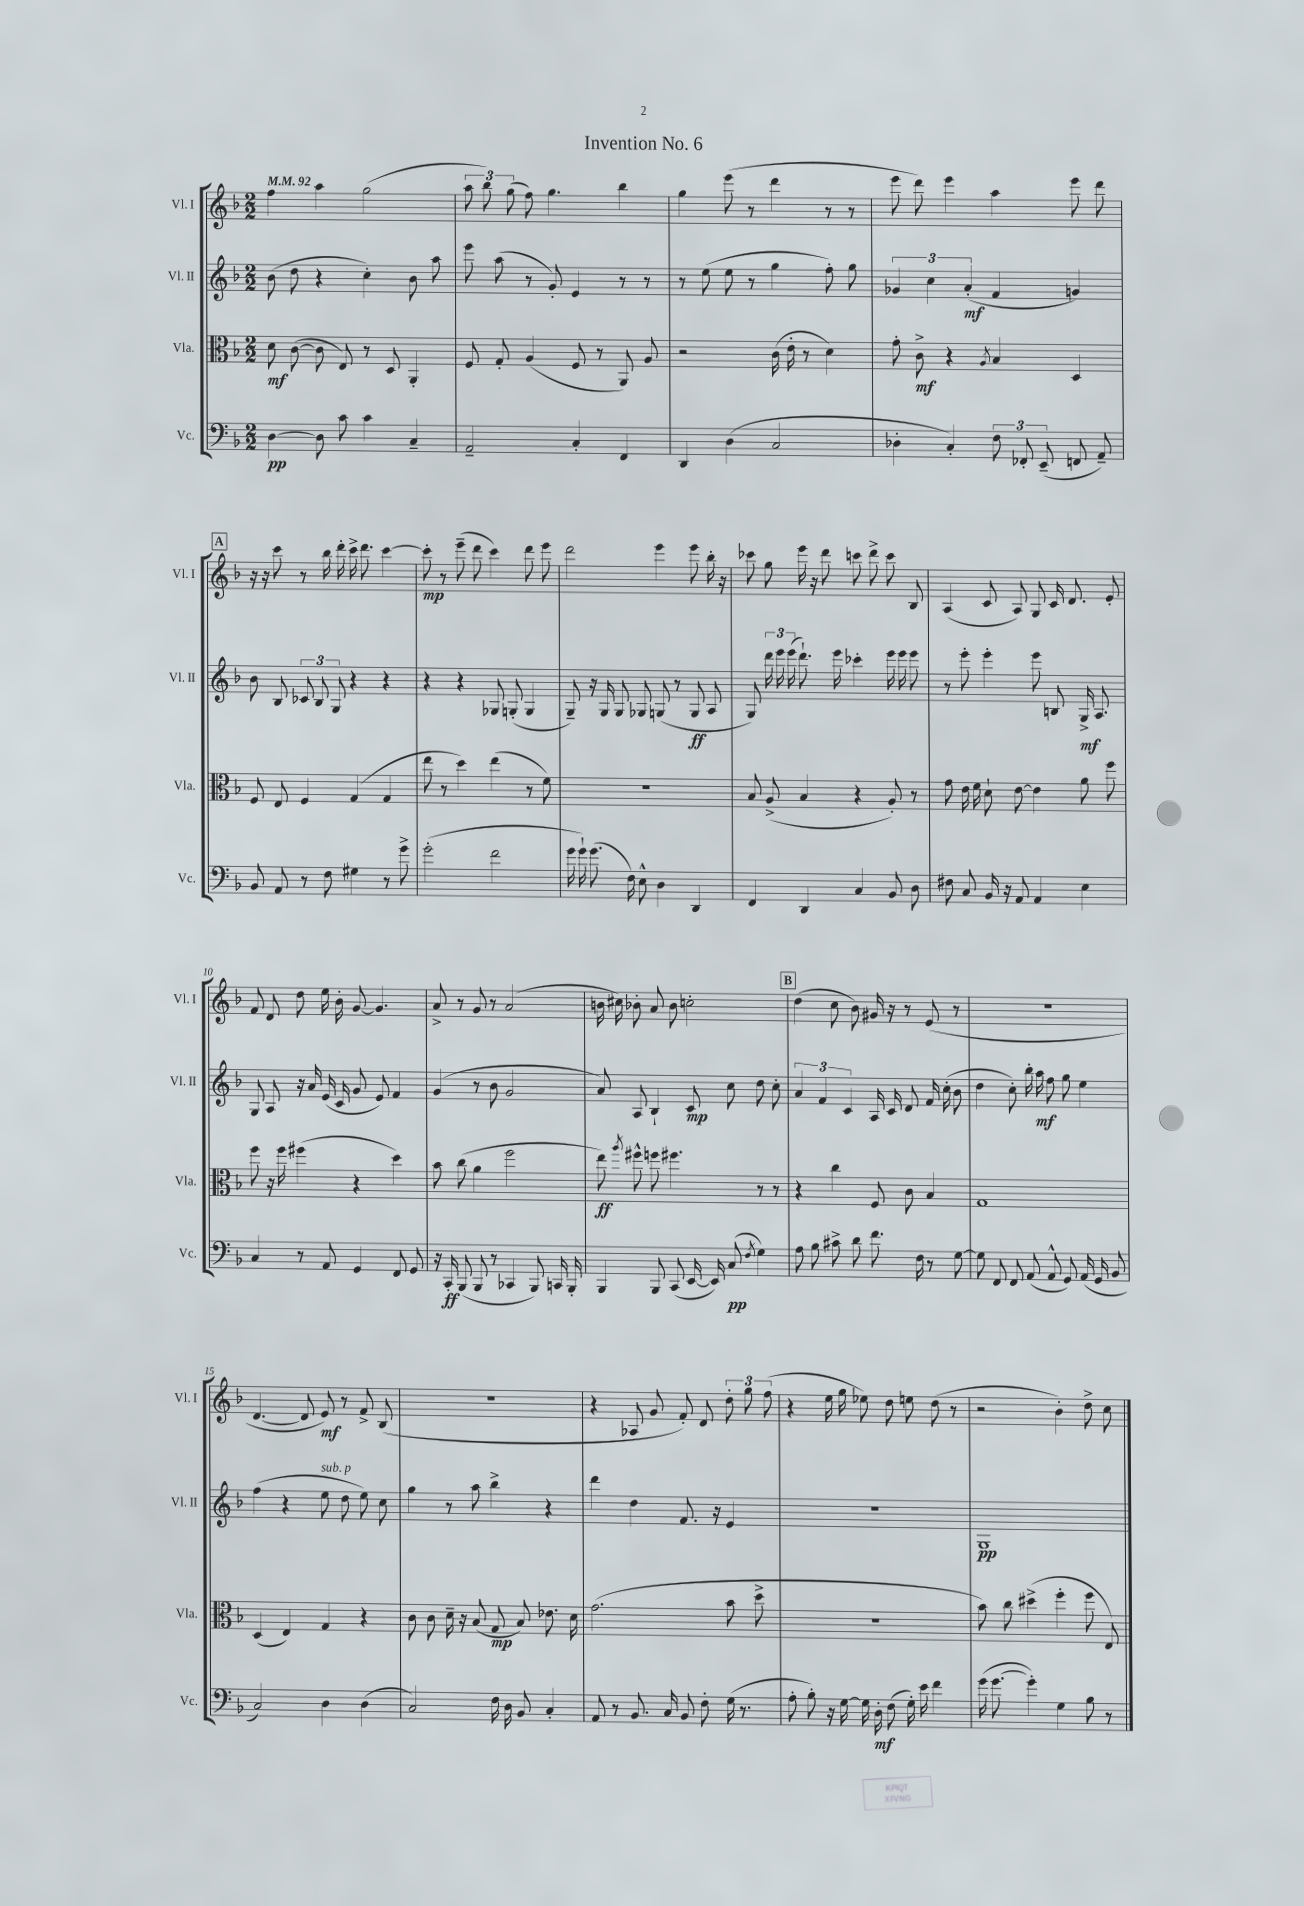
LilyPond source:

\header { title = "Invention No. 6" }
<<
\new StaffGroup <<
\new Staff = "s0" \with { instrumentName = "Vl. I" shortInstrumentName = "Vl. I" } {
    \clef treble \key f \major \numericTimeSignature \time 2/2 \tempo 4 = 92
    \autoBeamOff f''4 a''4 g''2( |
    \tuplet 3/2 { a''8 bes''8) g''8( } f''8) g''4. bes''4 |
    g''4 e'''8( r8 d'''4 r8 r8 |
    e'''8 d'''8) e'''4 a''4 e'''8 d'''8 |
    \mark \markup { \box "A" } r16 r16 c'''8 r8 bes''16 d'''16-. c'''16-> d'''8. c'''4~ |
    c'''8-.\mp r8 e'''8--( d'''8 c'''4) d'''8 e'''8 |
    d'''2 e'''4 e'''8 bes''16-. r16 |
    ces'''8 g''8 e'''16 r16 d'''8 c'''8 d'''8-> c'''8 bes8 |
    a4( c'8 a8) g8 c'16 d'8. e'8-. |
    f'8 d'8 d''8 e''16 bes'16-. g'8~ g'4. |
    a'8-> r8 g'8 r8 a'2( |
    b'16 cis''16) bes'8-. a'8 bes'8 c''2-. |
    \mark \markup { \box "B" } d''4( c''8 bes'8) gis'16 r16 r8 e'8( r8 |
    r1 |
    d'4.~ d'8 e'8\mf) r8 f'8-> bes8( |
    R1 |
    r4 aes8 g'8 f'8-.) d'8 \tuplet 3/2 { d''8-. g''8 f''8( } |
    r4 e''16 g''16 ees''8) d''8 e''8 d''8( r8 |
    r2 bes'4-.) d''8-> c''8 \bar "|." |
}
\new Staff = "s1" \with { instrumentName = "Vl. II" shortInstrumentName = "Vl. II" } {
    \clef treble \key f \major \numericTimeSignature \time 2/2
    \autoBeamOff bes'8( d''8 r4 c''4-.) bes'8 a''8 |
    e'''8 a''8( r8 g'8-.) e'4 r8 r8 |
    r8 e''8( e''8 r8 g''4 f''8-.) g''8 |
    \tuplet 3/2 { ges'4 c''4 a'4-.\mf( } f'4 g'4) |
    \mark \markup { \box "A" } bes'8 bes8 \tuplet 3/2 { ces'8 bes8 g8 } r4 r4 |
    r4 r4 ges8 g8-.( g4 |
    g8--) r16 g16 g8 ges8 g8( r8 g8\ff a8 |
    g8) \tuplet 3/2 { d'''16 e'''16 e'''16( } d'''8.-!) e'''16 ces'''4-. e'''16 e'''16 e'''8 |
    r8 e'''8-. e'''4-. e'''8 b8 g16->\mf a8. |
    g8 a8 r16 a'16 e'16( c'16 g'8 e'8) f'4 |
    g'4( r8 bes'8 g'2 |
    a'8) a8 bes4-! c'8\mp c''8 d''8 c''8-. |
    \mark \markup { \box "B" } \tuplet 3/2 { a'4 f'4 c'4 } a16 c'16 d'8 f'16 c''16-.( bes'8 |
    d''4 c''8-.) bes''16-. a''16\mf f''8 g''8 e''4 |
    f''4( r4 e''8^\markup { \italic "sub. p" } d''8 e''8) c''8 |
    g''4 r8 a''8 bes''4-> r4 |
    d'''4 d''4 f'8. r16 e'4 |
    r1 |
    g1\pp \bar "|." |
}
\new Staff = "s2" \with { instrumentName = "Vla." shortInstrumentName = "Vla." } {
    \clef alto \key f \major \numericTimeSignature \time 2/2
    \autoBeamOff d'8\mf c'8~( c'8 e8) r8 d8 a,4-. |
    f8 g8-. a4( f8 r8 a,8) a8 |
    r2 c'16( e'16-. r8 d'4) |
    g'8-. c'8->\mf r4 \acciaccatura { a8 } bes4 d4 |
    \mark \markup { \box "A" } f8 e8 f4 g4( g4 |
    e''8 r8 d''4) e''4( r8 f'8) |
    R1 |
    bes8 a8->( bes4 r4 a8-.) r8 |
    g'8 e'16 f'16 d'8-! e'8~ e'4 a'8 f''8 |
    f''8 r16 f''16 fis''4( r4 d''4) |
    bes'8 c''8( a'4 f''2 |
    e''8\ff) \acciaccatura { a''8 } fis''8-^ f''8 fis''4. r8 r8 |
    \mark \markup { \box "B" } r4 c''4 f8 c'8 bes4 |
    g1 |
    d4( e4) g4 r4 |
    c'8 c'8 d'16-- r16 bes8( g8\mp bes8) ees'8. d'16 |
    g'2.( bes'8 d''8-> |
    R1 |
    bes'8) c''8 dis''4->( f''4-. f''8 e8) \bar "|." |
}
\new Staff = "s3" \with { instrumentName = "Vc." shortInstrumentName = "Vc." } {
    \clef bass \key f \major \numericTimeSignature \time 2/2
    \autoBeamOff d4~\pp d8 c'8 c'4 c4-- |
    a,2-- c4-. f,4 |
    d,4 d4( c2 |
    des4-. c4-.) \tuplet 3/2 { f8 fes,8-. e,8--( } f,8 a,8--) |
    \mark \markup { \box "A" } bes,8 a,8 r8 f8 gis4 r8 g'8-> |
    g'2-.( f'2 |
    g'16 g'16-!) g'8.( f16) e8-^ d4 d,4 |
    f,4 d,4 c4 bes,8 d8 |
    fis8 c8 bes,16 r16 a,8 a,4 e4 |
    c4 r8 a,8 g,4 f,8 g,8 |
    r16 c,16-.\ff bes,,8( bes,,8 r8 ces,4 bes,,8) c,16 bes,,16-. |
    bes,,4 bes,,8 c,8( e,16~ e,16) c8\pp( \acciaccatura { f8 } g4) |
    \mark \markup { \box "B" } a8 bes8 cis'8-> d'8 f'8. f16 r8 g8~ |
    g8 f,8 f,8 a,8( a,8-^ g,8) a,16( g,16 bes,8 |
    c2) d4 d4( |
    c2) f16 d16 bes,8 c4-. |
    a,8 r8 bes,8. c16 bes,8 f8-. g16( r8. |
    a8-. bes8-.) r16 g16~ g16 d16-.\mf f8( g16-.) e'16 f'4 |
    g'16( g'8.~ g'4-.) g4 bes8 r8 \bar "|." |
}
>>
>>
